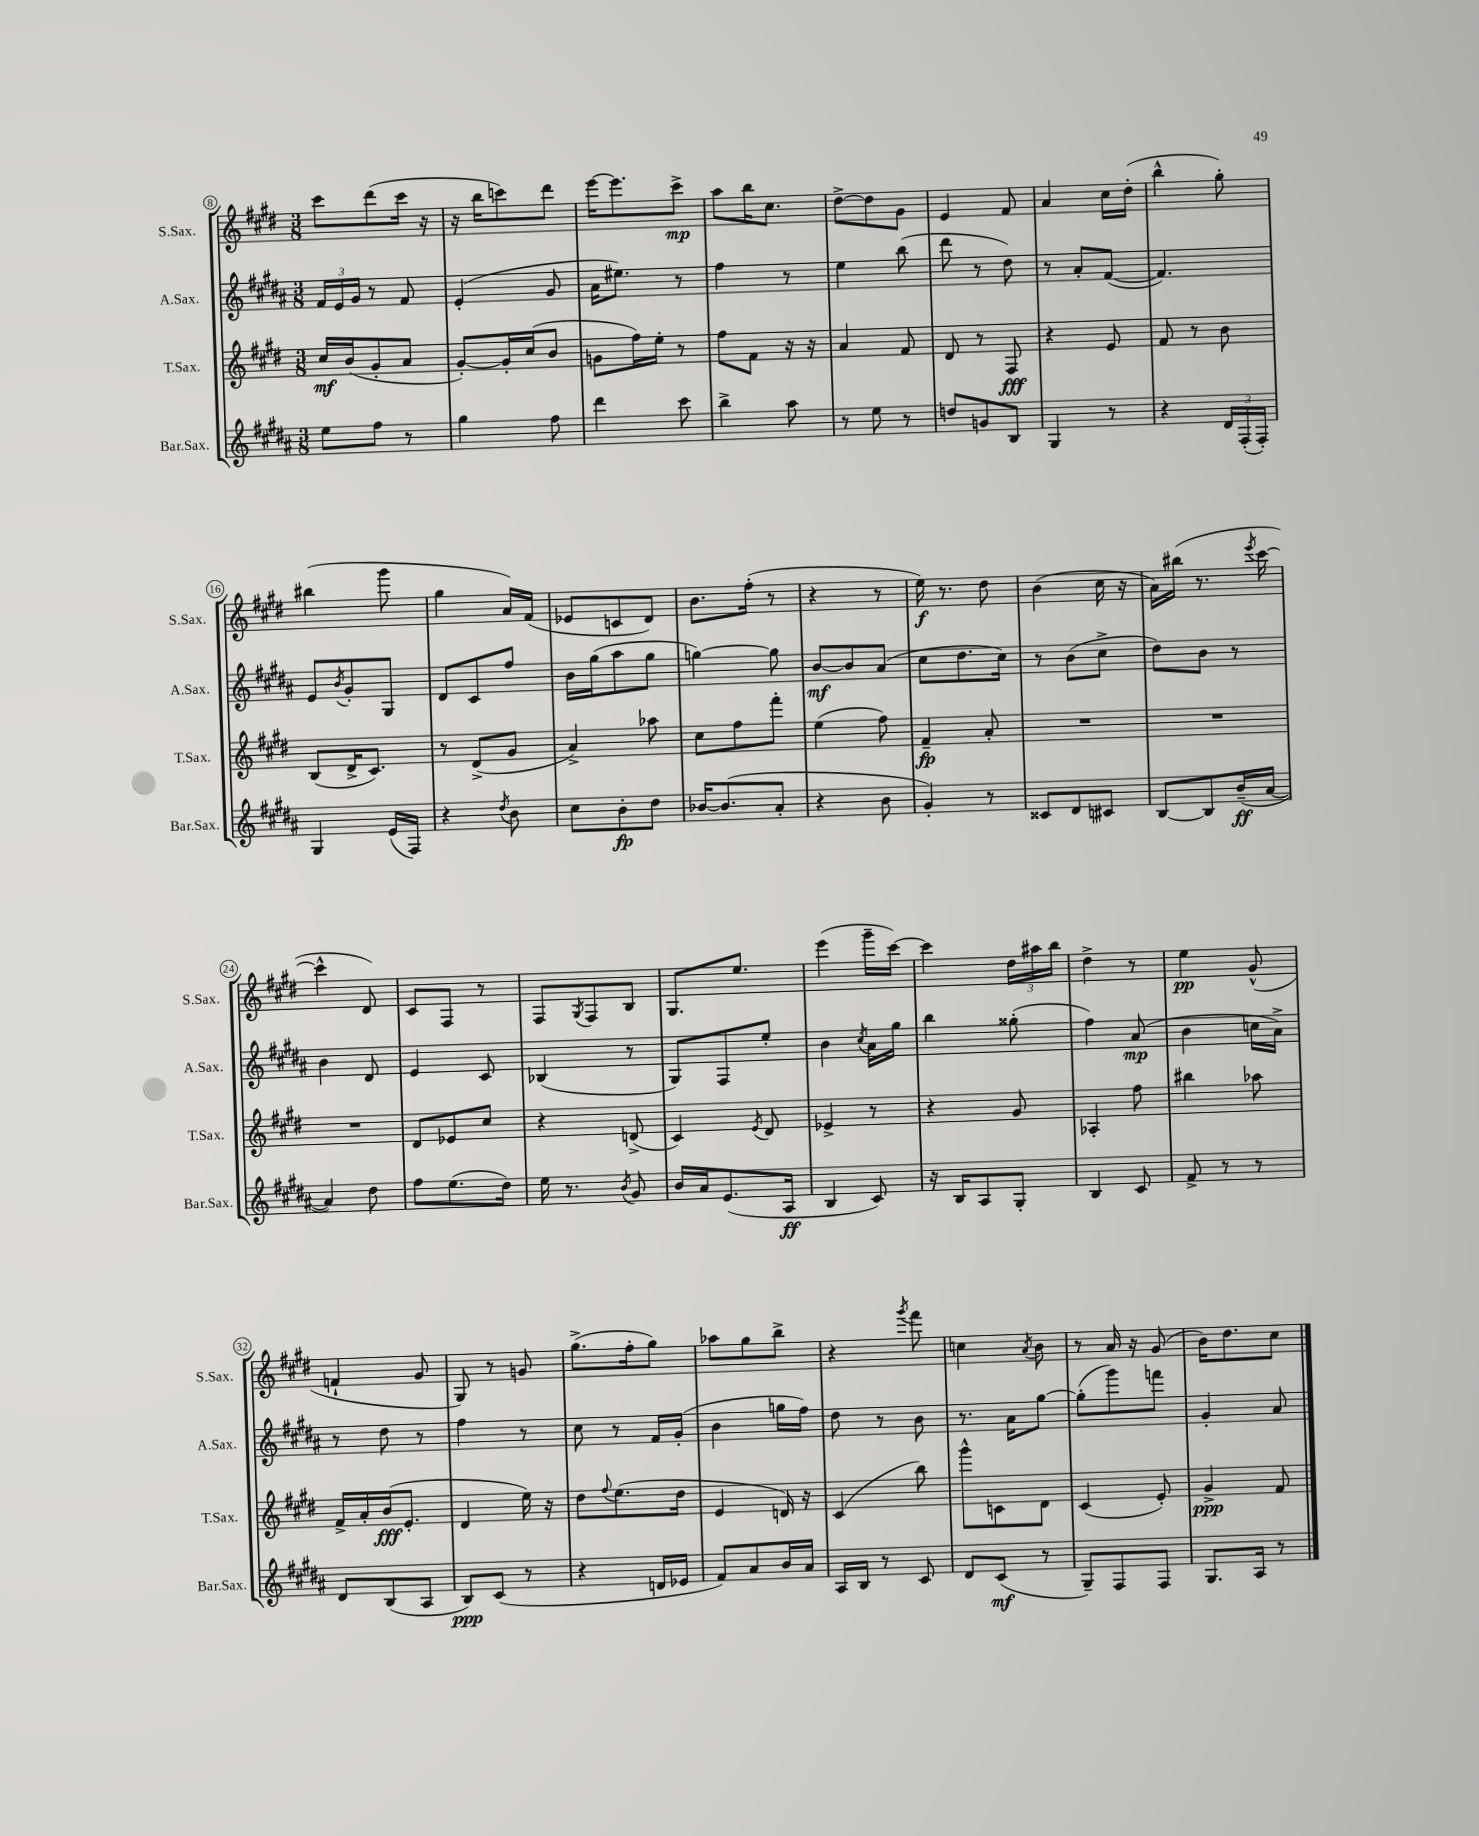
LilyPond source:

<<
\new StaffGroup <<
\new Staff = "s0" \with { instrumentName = "S.Sax." shortInstrumentName = "S.Sax." } {
    \clef treble \key e \major \numericTimeSignature \time 3/8
    cis'''8 dis'''8( cis'''16 r16 |
    r16 b''16 c'''8) dis'''8 |
    e'''16~ e'''8. cis'''8->\mp |
    a''8 b''16 cis''8. |
    dis''8~-> dis''8 gis'8 |
    e'4 fis'8 |
    a'4 cis''16 dis''16-.( |
    b''4-^ gis''8-.) |
    bis''4( gis'''8 |
    gis''4 a'16) fis'16( |
    ees'8 c'8 dis'8) |
    b'8. fis''16-.( r8 |
    r4 r8 |
    e''16\f) r8. dis''8 |
    b'4( cis''16 r16 |
    a'16) bis''16( r8. \acciaccatura { e'''8 } cis'''16~ |
    cis'''4-^ dis'8) |
    cis'8 fis8 r8 |
    fis8 \acciaccatura { gis8 } fis8 b8 |
    gis8. e''8. |
    e'''4( gis'''16-- cis'''16~) |
    cis'''4 \tuplet 3/2 { dis''16 ais''16 b''16 } |
    dis''4-> r8 |
    e''4\pp gis'8-^( |
    f'4-! gis'8 |
    gis8) r8 g'8 |
    gis''8.->( fis''16-. gis''8) |
    aes''8 gis''8 b''8-> |
    r4 \acciaccatura { gis'''8 } fis'''8 |
    c''4 \acciaccatura { a'8 } b'8 |
    r8 a'16 r16 gis'8( |
    b'16) dis''8. cis''8 \bar "|." |
}
\new Staff = "s1" \with { instrumentName = "A.Sax." shortInstrumentName = "A.Sax." } {
    \clef treble \key b \major \numericTimeSignature \time 3/8
    \tuplet 3/2 { fis'16 e'16 gis'16 } r8 fis'8 |
    e'4-.( gis'8 |
    ais'16 eis''8.) r8 |
    fis''4 r8 |
    e''4 b''8( |
    dis'''8 r8 dis''8) |
    r8 ais'8-. fis'8~( |
    fis'4.) |
    e'8 \acciaccatura { b'8 } gis'8-. gis8 |
    dis'8 cis'8 fis''8 |
    b'16 gis''16( ais''8 gis''8 |
    g''4~) g''8 |
    b'8~\mf b'8 ais'8( |
    cis''8 dis''8. cis''16) |
    r8 b'8( cis''8-> |
    dis''8) b'8 r8 |
    b'4 dis'8 |
    e'4 cis'8 |
    bes4( r8 |
    gis8) fis8 e''8-. |
    b'4 \acciaccatura { cis''8 } ais'16 gis''16 |
    b''4 gisis''8-.( |
    fis''4) ais'8\mp( |
    b'4 c''16 ais'16->) |
    r8 dis''8 r8 |
    fis''4 r8 |
    cis''8 r8 fis'16 gis'16-.( |
    b'4 g''16 fis''16) |
    dis''8 r8 b'8 |
    r8. ais'16 gis''8~ |
    gis''8-.( gis'''8) f'''8 |
    gis'4-. ais'8 \bar "|." |
}
\new Staff = "s2" \with { instrumentName = "T.Sax." shortInstrumentName = "T.Sax." } {
    \clef treble \key e \major \numericTimeSignature \time 3/8
    cis''16\mf b'16( gis'8-. a'8 |
    gis'8~-.) gis'16-. cis''16( b'8 |
    g'8 fis''16) e''16-. r8 |
    fis''8 fis'8 r16 r16 |
    a'4 fis'8 |
    dis'8 r8 fis8\fff |
    r4 e'8 |
    fis'8 r8 b'8 |
    b8( dis'16-> cis'8.) |
    r8 dis'8->( gis'8 |
    a'4->) aes''8 |
    cis''8 fis''8 fis'''8-. |
    e''4( fis''8) |
    fis'4--\fp a'8-. |
    R4. |
    R4. |
    R4. |
    dis'8 ees'8 cis''8 |
    r4 d'8->( |
    cis'4) \acciaccatura { e'8 } dis'8 |
    ees'4-> r8 |
    r4 gis'8 |
    aes4-. fis''8 |
    bis''4 aes''8 |
    fis'16-> a'16-. b'16\fff( e'8.-. |
    dis'4 e''16) r16 |
    dis''8 \appoggiatura { fis''8 } e''8.( dis''16 |
    e'4 d'16) r16 |
    cis'4( b''8) |
    gis'''8-^ c'8 dis'8 |
    cis'4( e'8-.) |
    gis'4->\ppp fis'8 \bar "|." |
}
\new Staff = "s3" \with { instrumentName = "Bar.Sax." shortInstrumentName = "Bar.Sax." } {
    \clef treble \key b \major \numericTimeSignature \time 3/8
    e''8 fis''8 r8 |
    gis''4 fis''8 |
    dis'''4 cis'''8 |
    b''4-> ais''8 |
    r8 e''8 r8 |
    d''8 g'8 b8 |
    gis4 r8 |
    r4 \tuplet 3/2 { dis'16 fis16-.( fis16-.) } |
    gis4 e'16( fis16) |
    r4 \acciaccatura { dis''8 } b'8 |
    cis''8 b'8-.\fp dis''8 |
    bes'16~ bes'8.( ais'8-. |
    r4 b'8 |
    gis'4-.) r8 |
    cisis'8 dis'8 cis'8 |
    b8~ b8 b'16--\ff( ais'16~ |
    ais'4) dis''8 |
    fis''8 e''8.( dis''16) |
    e''16 r8. \acciaccatura { b'8 } gis'8 |
    b'16 ais'16 e'8.( ais16\ff |
    b4 cis'8) |
    r16 b16 ais8 gis8-. |
    b4 cis'8 |
    fis'8-> r8 r8 |
    dis'8 b8( ais8 |
    b8\ppp) cis'8( r8 |
    r4 d'16 ees'16 |
    fis'8) ais'8 b'16 ais'16 |
    ais16 b16 r8 cis'8 |
    dis'8 cis'8\mf( r8 |
    gis8--) fis8 fis8 |
    gis8. ais16 r8 \bar "|." |
}
>>
>>
\layout { \context { \Score currentBarNumber = #8 \override BarNumber.stencil = #(make-stencil-circler 0.1 0.3 ly:text-interface::print) } }
